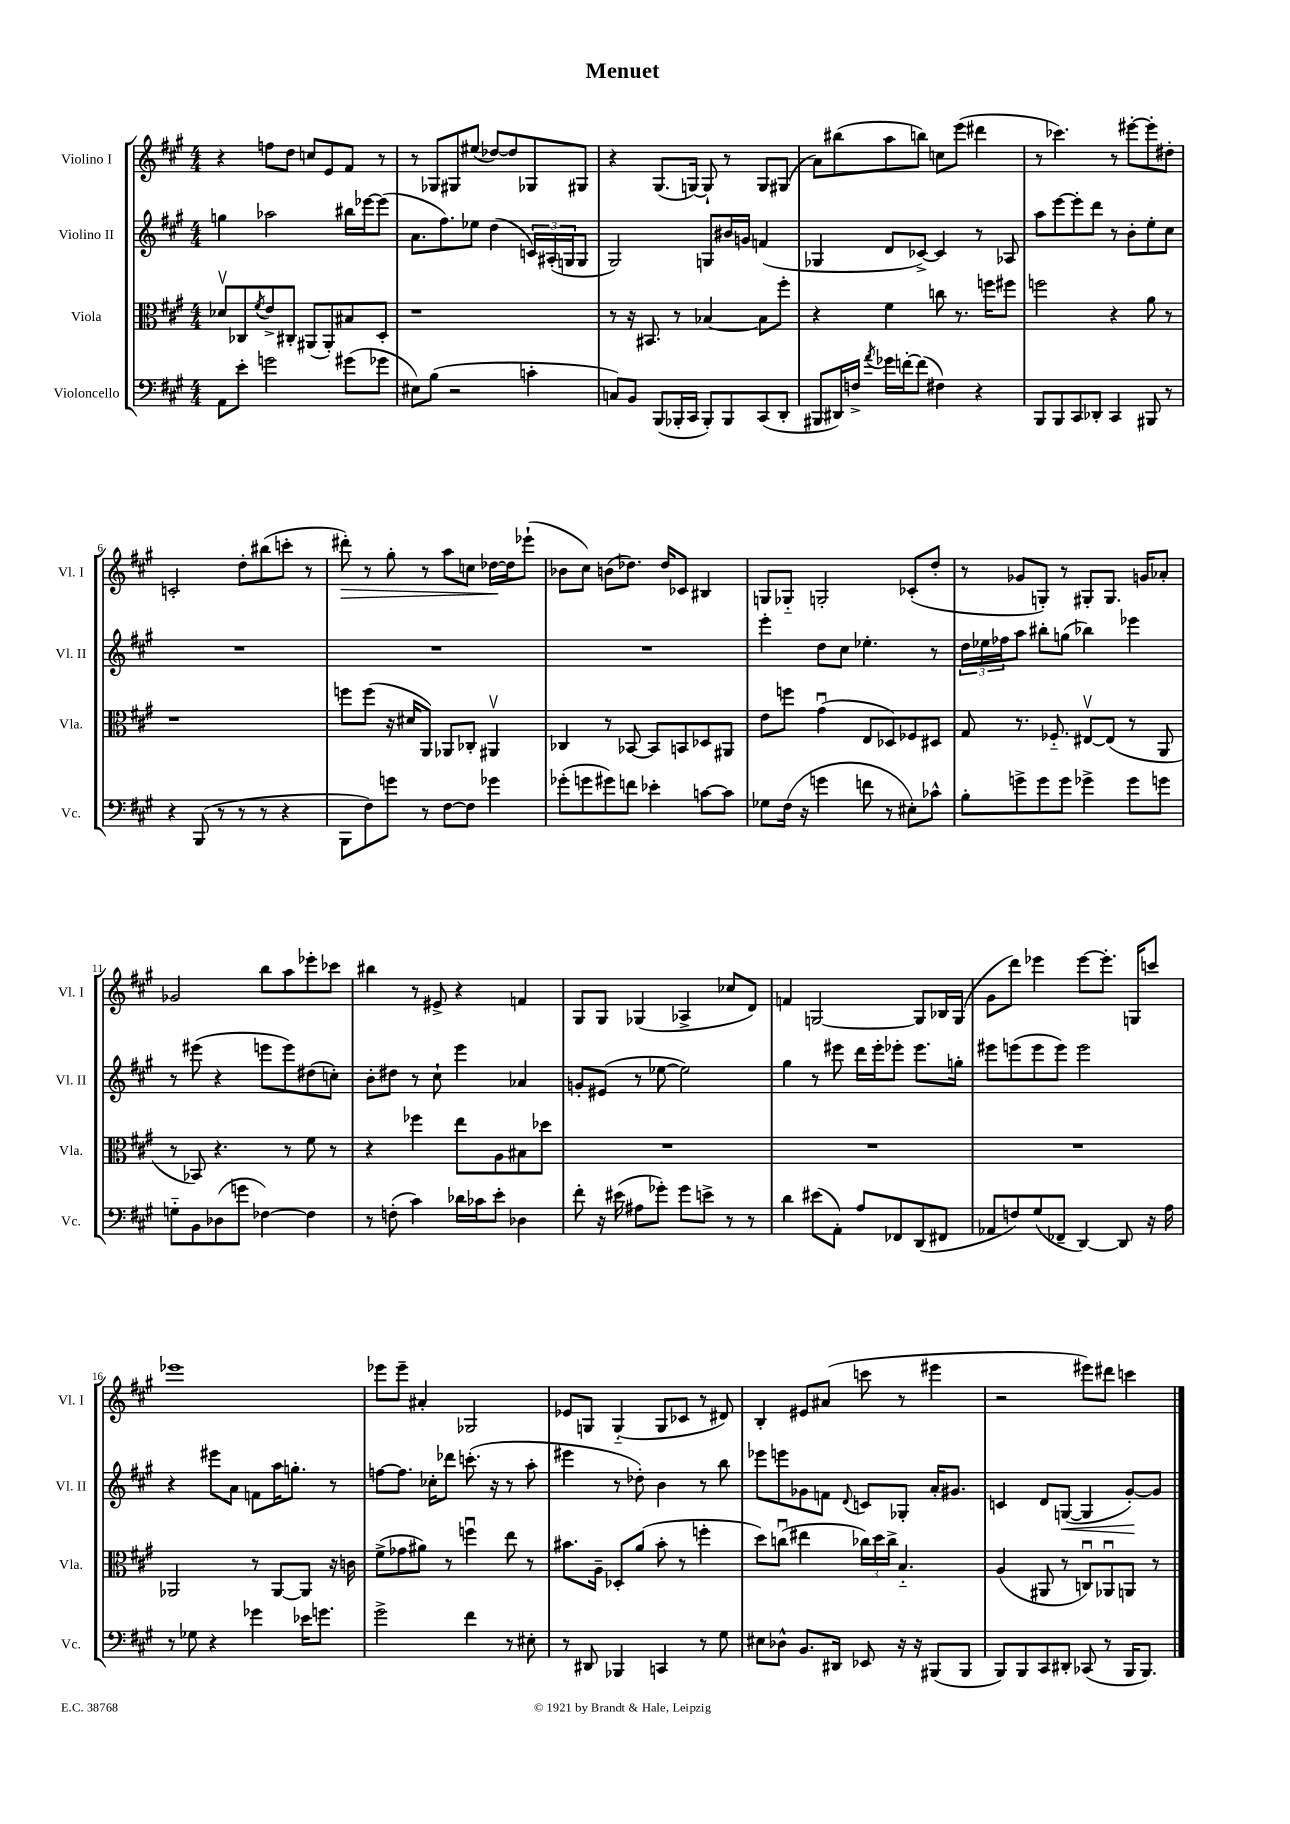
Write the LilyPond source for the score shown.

\header { title = "Menuet" }
<<
\new StaffGroup <<
\new Staff = "s0" \with { instrumentName = "Violino I" shortInstrumentName = "Vl. I" } {
    \clef treble \key a \major \numericTimeSignature \time 4/4
    r4 f''8 d''8 c''8 e'8 fis'8 r8 |
    r8 ges8 gis8 eis''8( des''8~) des''8 ges8 gis8 |
    r4 gis8.( g16~) g8-! r8 g8 gis8( |
    a'8) bis''8( a''8 b''8) c''8 e'''8( dis'''4 |
    r8 ces'''4.) r8 eis'''8~-. eis'''8-. dis''8-. |
    c'2-. d''8-. bis''8( c'''8-. r8 |
    dis'''8-.\>) r8 gis''8-. r8 a''8 c''8 des''16~\! des''16 ees'''8-!( |
    bes'8 cis''8) b'8( des''8.) des''16 ces'8 bis4 |
    g8 ges8-_ g2-. ces'8-.( d''8-. |
    r8 ges'8 g8-.) r8 gis8-. gis8. g'16 aes'8-. |
    ges'2 b''8 a''8 ees'''8-. ces'''8 |
    bis''4 r8 eis'8-> r4 f'4 |
    gis8 gis8 ges4( aes4-> ces''8 d'8) |
    f'4 g2~ g8 bes16 g16( |
    gis'8 d'''8) ees'''4 ees'''8~ ees'''8.-. g16 c'''8 |
    ees'''1 |
    ees'''8 ees'''8-- ais'4-. ges2 |
    ees'8 g8 g4-_( g8 ces'8 r8 dis'8) |
    b4-. eis'8 ais'8( c'''8 r8 eis'''4 |
    r2 eis'''8) dis'''8 c'''4 \bar "|." |
}
\new Staff = "s1" \with { instrumentName = "Violino II" shortInstrumentName = "Vl. II" } {
    \clef treble \key a \major \numericTimeSignature \time 4/4
    g''4 aes''2 bis''16 ees'''16~ ees'''8( |
    a'8. fis''8.) ees''8 d''4( \tuplet 3/2 { c'16) ais16-.( g16 } g8 |
    gis2) g8 bis'16 g'16 f'4( |
    ges4 d'8 ces'8~->) ces'4 r8 aes8 |
    a''8 e'''8~ e'''8-. d'''8 r8 b'8-. e''8-. cis''8 |
    R1 |
    R1 |
    R1 |
    e'''4-. d''8 cis''8 ees''4.-. r8 |
    \tuplet 3/2 { d''16 ees''16 fes''16 } a''8 bis''8-. g''8( bes''4) ees'''4 |
    r8 eis'''8( r4 e'''8 e'''8) dis''8( c''8-.) |
    b'8-. dis''8 r8 cis''8-! e'''4 aes'4 |
    g'8-. eis'8( r8 ees''8~ ees''2) |
    gis''4 r8 eis'''8 d'''16 eis'''16-. ees'''8-. ees'''8. g''16-. |
    eis'''8 e'''8( e'''8 e'''8) e'''2 |
    r4 eis'''8 a'8 f'8 a''16 g''8.-. r8 |
    f''8~ f''8. ces''16-. des'''8 c'''8.-.( r16 r8 a''8-. |
    eis'''4 r8 des''8-.) b'4 r8 b''8 |
    ees'''8 e'''8 ges'8 f'8 \appoggiatura { d'8 } c'8 ges8-. a'16-. gis'8. |
    c'4 d'8 g8~\<( g4 gis'8~-.\!) gis'8 \bar "|." |
}
\new Staff = "s2" \with { instrumentName = "Viola" shortInstrumentName = "Vla." } {
    \clef alto \key a \major \numericTimeSignature \time 4/4
    des'8\upbow ces8 \acciaccatura { fis'8 } e'8-> cis8-. ais,8( ais,8-.) bis8 d8-. |
    r1 |
    r8 r16 bis,8. r8 bes4~ bes8 fis''8-. |
    r4 fis'4 c''8 r8. f''16 fis''8 |
    f''2 r4 a'8 r8 |
    r1 |
    f''8 f''8( r16 dis'16 a,8) aes,8 ces8-. ais,4\upbow |
    ces4 r8 bes,8~ bes,8 b,8 des8 ais,8 |
    e'8 f''8 gis'4\downbow( e8 des8) fes8 dis8 |
    gis8 r8. fes8.-_ eis8~\upbow eis8( r8 a,8 |
    r8 bes,8) r4. r8 fis'8 r8 |
    r4 fes''4 e''8 a8 bis8 des''8 |
    R1 |
    R1 |
    R1 |
    aes,2 r8 aes,8~ aes,8 r16 c'16 |
    fis'8->( ges'8 ais'8) r8 f''4\downbow e''8 r8 |
    bis'8. a16-- des8-. a'8( bis'8-. r8 f''4-. |
    d''8) c''8\downbow( eis''4 \tuplet 3/2 { ces''16) d''16 ces''16-> } b4.-_ |
    a4( ais,8 r8 c8\downbow) aes,8\downbow a,8 r8 \bar "|." |
}
\new Staff = "s3" \with { instrumentName = "Violoncello" shortInstrumentName = "Vc." } {
    \clef bass \key a \major \numericTimeSignature \time 4/4
    a,8 e'8-. g'2 gis'8( ges'8 |
    eis8) b8( r2 c'4-. |
    c8) b,8 b,,8( bes,,16-. cis,16 bes,,8-.) bes,,8 cis,8( d,8-. |
    bis,,8 dis,16) f16-> \acciaccatura { a'8 } ges'16 f'16~-. f'8( fis4) r4 |
    b,,8 b,,8 cis,8 des,8-. cis,4 bis,,8 r8 |
    r4 b,,8( r8 r8 r8 r4 |
    b,,8 fis8) g'8 r8 fis8~ fis8 ges'4 |
    ges'8-.( g'8 gis'8) f'8 ees'4-. c'8~ c'8 |
    ges8 fis16( r16 g'4 f'8 r8 eis8-.) ces'8-^ |
    b8-. g'8-> g'8 g'8 ges'4-> ges'8 g'8 |
    g8-_ b,8 des8( g'8 fes4~) fes4 |
    r8 f8-.( cis'4) des'16 ces'16 e'8-. des4 |
    fis'8-. r16 eis'16( ais8 ges'8-.) ges'8 e'8-> r8 r8 |
    d'4 eis'8( a,8-.) a8 fes,8 d,8( fis,8 |
    aes,8 f8) gis8( fes,8-- d,4~) d,8 r16 a16 |
    r8 ges8 r4 ges'4 ees'16 g'8. |
    gis'2-> fis'4 r8 eis8-. |
    r8 dis,8 bes,,4 c,4 r8 gis8 |
    eis8 des8-^ b,8. dis,16 ees,8 r16 r16 bis,,8( bis,,8 |
    b,,8) b,,8 cis,8 dis,8-. ces,8( r8 b,,16 b,,8.) \bar "|." |
}
>>
>>
